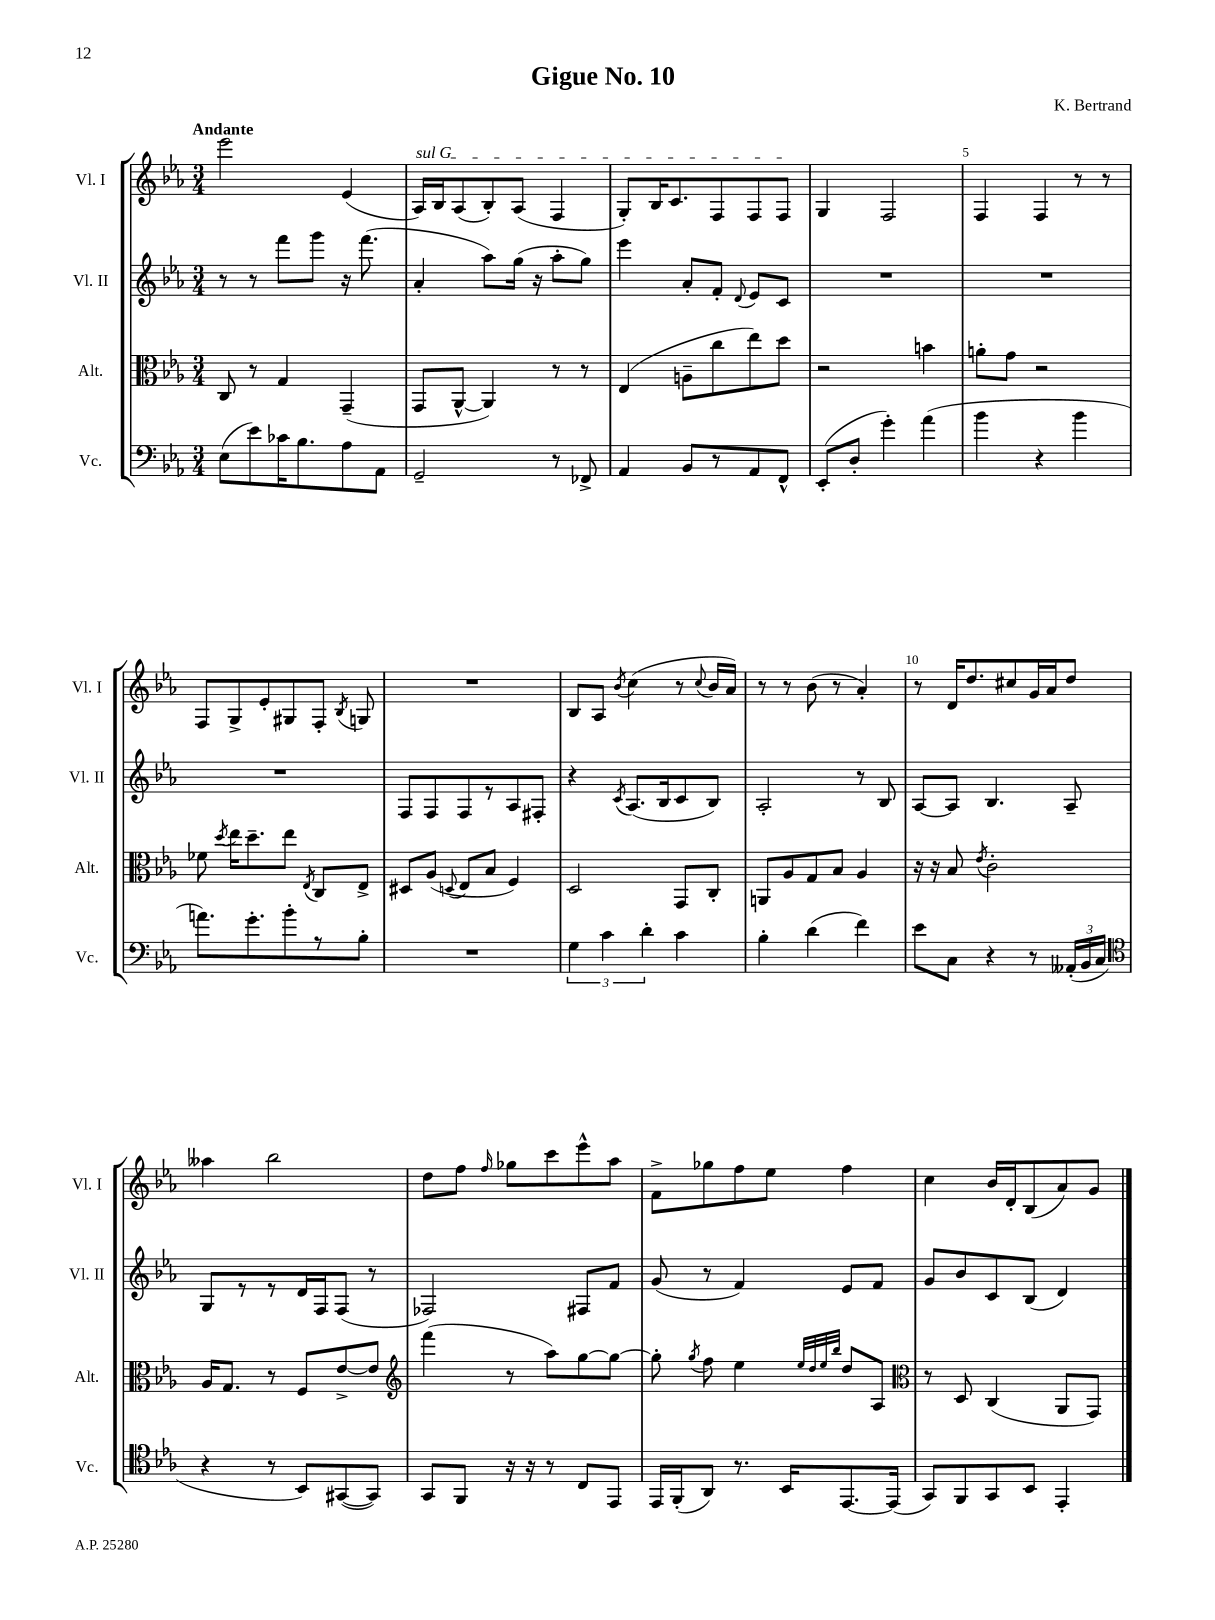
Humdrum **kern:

**kern	**kern	**kern	**kern
*staff4	*staff3	*staff2	*staff1
*clefF4	*clefC3	*clefG2	*clefG2
*k[b-e-a-]	*k[b-e-a-]	*k[b-e-a-]	*k[b-e-a-]
*M3/4	*M3/4	*M3/4	*M3/4
(8E-	8C	8r	2eee-
8e-)	8r	8r	.
16c-	4G	8fff	.
8.B-	.	.	.
.	.	8ggg	.
8A-	(4GG~	16r	(4e-
.	.	(8.fff	.
8AA-	.	.	.
=	=	=	=
2GG~	8GG	4a-'	16A-)
.	.	.	16B-
.	[8AA-^^	.	(8A-
.	4AA-])	8aa-)	8B-')
.	.	(16gg	(8A-
.	.	16r	.
8r	8r	8aa-'	4F
8FF-^	8r	8gg)	.
=	=	=	=
4AA-	(4E-	4eee-	8G')
.	.	.	16B-
.	.	.	8.c
8BB-	8A~	8a-'	.
8r	8cc	8f'	8F
.	.	8qqd	.
8AA-	8ee-)	8e-	8F
8FF^^	8dd	8c	8F
=	=	=	=
(8EE-'	2r	2.r	4G
8D'	.	.	.
4g')	.	.	2F
(4a-	4b	.	.
=	=	=	=
4b-	8a'	2.r	4F
.	8g	.	.
4r	2r	.	4F
4b-	.	.	8r
.	.	.	8r
=	=	=	=
8.a)	8f-	2.r	8F
.	8qdd	.	.
.	16ee-	.	8G^
8.g'	8.dd~	.	.
.	.	.	8e-'
8b-'	8ee-	.	8G#
.	8qE-	.	.
8r	8C	.	8F'
.	.	.	8qB-
8B-'	8E-^	.	8G
=	=	=	=
2.r	8D#	8F	2.r
.	(8A-	8F	.
.	8qqD	.	.
.	8E-	8F	.
.	8B-	8r	.
.	4F)	8A-	.
.	.	8F#'	.
=	=	=	=
6G	2D	4r	8B-
.	.	.	8A-
6c	.	.	.
.	.	8qc	8qb-
.	.	(8.A-	(4cc
6d'	.	.	.
.	.	16B-	.
4c	8GG	8c	8r
.	.	.	8qqcc
.	8C'	8B-)	16b-
.	.	.	16a-)
=	=	=	=
4B-'	8AA	2A-'	8r
.	8A-	.	8r
(4d	8G	.	(8b-
.	8B-	.	8r
4f)	4A-	8r	4a-')
.	.	8B-	.
=	=	=	=
8e-	16r	[8A-	8r
.	16r	.	.
8C	8B-	8A-]	16d
.	.	.	8.dd
.	8qe-	.	.
4r	2c'	4.B-	.
.	.	.	8cc#
8r	.	.	16g
.	.	.	16a-
(24AA--'	.	8A-~	8dd
24BB-	.	.	.
24C	.	.	.
=	=	=	=
*clefC4	*	*	*
4r	16A-	8G	4aa--
.	8.G	.	.
.	.	8r	.
8r	8r	8r	2bb-
8BB-)	8F	16d	.
.	.	16F	.
([8GG#	[8e-^	(8F	.
8GG#])	8e-]	8r	.
=	=	=	=
*	*clefG2	*	*
8GG	(4fff	2F-)	8dd
8FF	.	.	8ff
.	.	.	16qqff
16r	8r	.	8gg-
16r	.	.	.
8r	8aa-)	.	8ccc
8C	[8gg	8F#	8eee-^^
8EE-	8gg_	8f	8aa-
=	=	=	=
16EE-	8gg']	(8g	8f^
(16FF'	.	.	.
.	8qgg	.	.
8AA-)	8ff	8r	8gg-
8.r	4ee-	4f)	8ff
.	.	.	8ee-
16BB-	.	.	.
.	32qqee-	.	.
.	32qqdd	.	.
.	32qqee-	.	.
.	32qqbb-	.	.
[8.EE-	8dd	8e-	4ff
.	8A-	8f	.
(16EE-]	.	.	.
=	=	=	=
*	*clefC3	*	*
8GG)	8r	8g	4cc
8FF	8D	8b-	.
8GG	(4C	8c	16b-
.	.	.	16d'
8BB-	.	(8B-	(8B-
4EE-'	8AA-	4d)	8a-)
.	8GG)	.	8g
==	==	==	==
*-	*-	*-	*-
